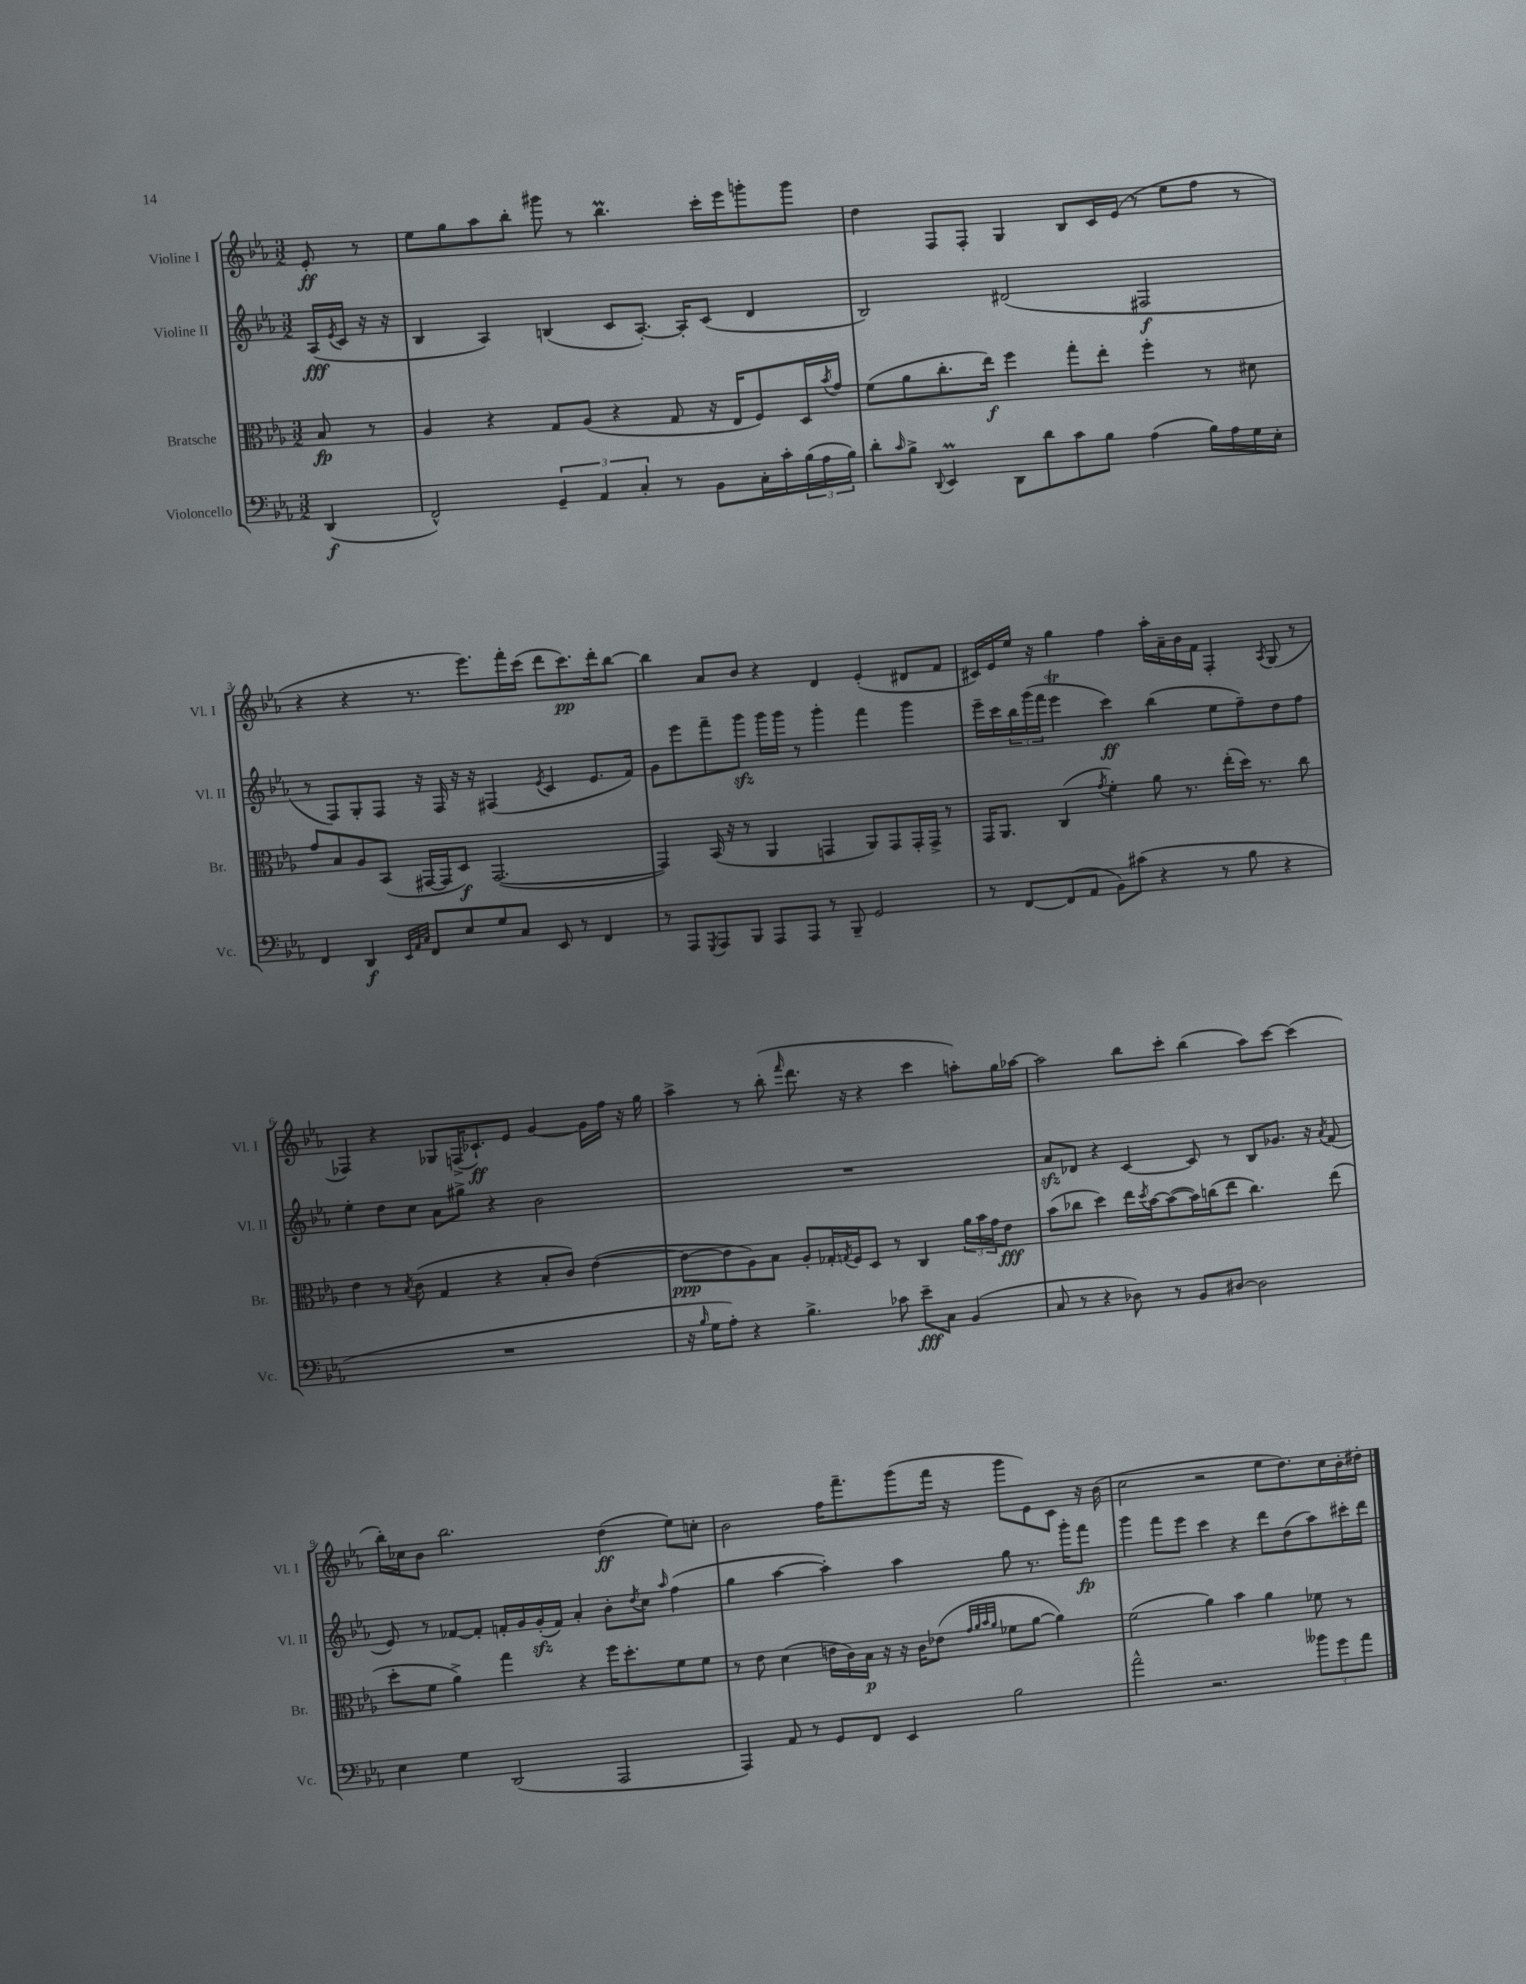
<<
\new StaffGroup <<
\new Staff = "s0" \with { instrumentName = "Violine I" shortInstrumentName = "Vl. I" } {
    \clef treble \key ees \major \numericTimeSignature \time 3/2 \partial 4
    ees'8-.\ff r8 |
    ees''8 g''8 aes''8 bes''8-. gis'''8 r8 bes''4.\prall c'''16-. ees'''16 g'''8-. g'''8 |
    d''4 f8 f8-. g4 bes8 c'16 ees'16( r8 ees''8 f''8 r8 |
    r4 r4 r8. ees'''8.) f'''16-. c'''16( d'''8 c'''8.\pp) d'''16-. bes''8~ |
    bes''4 aes'8 bes'8 r4 d'4 ees'4-.( dis'8 f'8 |
    cis'16) ees'16 ees''16 r16 g''4 f''4 aes''16-. aes'16-- bes'16 f'16 f4-. \acciaccatura { aes8 } g8( r8 |
    fes4) r4 ges8 f16->( ces'8.-!\ff) ees'8 g'4~ g'16 f''16 r16 g''16 |
    aes''4-> r8 bes''8-.( \grace { f'''16 } d'''8. r16 r4 c'''4 a''8-.) g''16 aes''16~ |
    aes''2 bes''8 c'''8-. bes''4( aes''8) c'''8~ c'''4( |
    bes''16-.) ces''16 bes'8 bes''2. d''4\ff( ees''8) c''8-. |
    bes'2 f''16 f'''8.-- g'''8( f'''16 r16 g'''8 ees'8) c'8 r16 bes'16( |
    c''2 r2 ees''8 d''8.) c''16 bes'16-. dis''16-. \bar "|." |
}
\new Staff = "s1" \with { instrumentName = "Violine II" shortInstrumentName = "Vl. II" } {
    \clef treble \key ees \major \numericTimeSignature \time 3/2 \partial 4
    aes16\fff( \acciaccatura { ees'8 } c'16 r16 r16 |
    bes4 aes4) b4( c'8 aes8.~-.) aes16-. c'8( d'4 |
    bes2) dis'2( fis2\f |
    r8 f8) g8-. f8 r16 f16 r16 r16 fis4( \acciaccatura { ees'8 } c'4 ees'8. f'16) |
    g'8 ees'''8 f'''8-- g'''8\sfz g'''16 g'''16 r8 g'''4-. f'''4 g'''4 |
    ees'''16-- c'''16 \tuplet 3/2 { bes''16 g'''16( f'''16 } ees'''4\trill c'''4\ff) bes''4( ees''8 f''8--) d''8 f''8 |
    ees''4-. d''8 c''8 aes'8 gis''8-> r4 bes'2 |
    R1. |
    aes'8\sfz des'8 r4 c'4~ c'8 r8 bes8 ges'8. r16 \acciaccatura { aes'8 } f'8( |
    ees'8) r8 fes'8~ fes'8-. f'16-. g'16 g'16-.\sfz( f'16) aes'4-. bes'8-. \acciaccatura { d''8 } c''8 \grace { aes''16 } f''4( |
    g''4 aes''4~ aes''4-.) aes''4 g''8 r8. g'''16-. f'''8\fp |
    g'''4 f'''8 ees'''8 c'''4 r4 d'''8 d''8( aes''8) cis'''16-. d'''16 \bar "|." |
}
\new Staff = "s2" \with { instrumentName = "Bratsche" shortInstrumentName = "Br." } {
    \clef alto \key ees \major \numericTimeSignature \time 3/2 \partial 4
    bes8\fp r8 |
    aes4 r4 g8 aes8( r4 g8 r16 ees16 f8) d16 \acciaccatura { bes'8 } g'16 |
    f'8( aes'8 c''8.-. ees''16\f) f''4 g''8-. ees''8-. f''4-. r8 dis'8 |
    g'8 bes8 aes8 bes,8( gis,16~ gis,16 d8\f) gis,2.~( |
    gis,4) bes,16( r16 r8 aes,4 g,4 aes,8) g,8 g,16-. g,16-> r8 |
    g,16 aes,8. c4( \acciaccatura { g'8 } f'4-.) aes'8 r8. ees''16-.( d''16) r8. c''8 |
    ees'4 r8 \acciaccatura { bes8 } c'8( g4 r4 bes8-. c'8) ees'4~( |
    ees'8~\ppp ees'8 aes8) bes8 aes8-. ges16-. \acciaccatura { g8 } f16 d8 r8 c4 \tuplet 3/2 { aes'16 bes'16 g'16 } ees'8\fff |
    bes'8( ces''8 d''4) ees''16 \acciaccatura { d''8 } bes'16~ bes'8~( bes'16) c''16( ees''8 c''4.) ees''8( |
    d''8-. f'8 aes'4->) g''4 r4 f''16 d''8.-. f'8 f'8 |
    r8 ees'8 d'4( e'16 c'16) bes16\p r16 r16 c'16 ees'8( \grace { g'32 aes'32 bes'32 aes'32 } fes'8 aes'8~ aes'4) |
    f'2( aes'4) bes'4 aes'4 fes'8 r8 \bar "|." |
}
\new Staff = "s3" \with { instrumentName = "Violoncello" shortInstrumentName = "Vc." } {
    \clef bass \key ees \major \numericTimeSignature \time 3/2 \partial 4
    d,4\f( |
    f,2-^) \tuplet 3/2 { g,4-- aes,4 c4-. } r8 bes,8 c16-. c'16-. \tuplet 3/2 { bes16( aes16 bes16) } |
    d'8-. \grace { c'16 } bes8-> \appoggiatura { d,8 } ees,4\prall d,8 d'8 c'8 bes8 aes4( bes16) aes16 g16 ees16-. |
    f,4 d,4\f \grace { ees,32 aes,32 c32 } f,8 ees8 g8 c8 ees,8 r8 f,4 |
    r8 aes,,8 \acciaccatura { g,,8 } aes,,8 bes,,8 aes,,8 aes,,8 r8 bes,,8-- g,2 |
    r8 f,8~ f,8( aes,8 bes,8) cis'8( r4 r8 bes8 r4 |
    R1. |
    r16 \grace { bes16 } g16 aes8-.) r4 bes4.-> ces'8 ees'8--\fff c8 bes,4( |
    c8 r8 r4 des8) r8 bes,8 dis8~ dis2 |
    ees4 g4 d,2( aes,,2 |
    aes,,4) aes,8 r8 g,8 f,8 ees,4 bes2 |
    aes'2-^ r2. \tuplet 3/2 { beses'8 g'8 aes'8 } \bar "|." |
}
>>
>>
